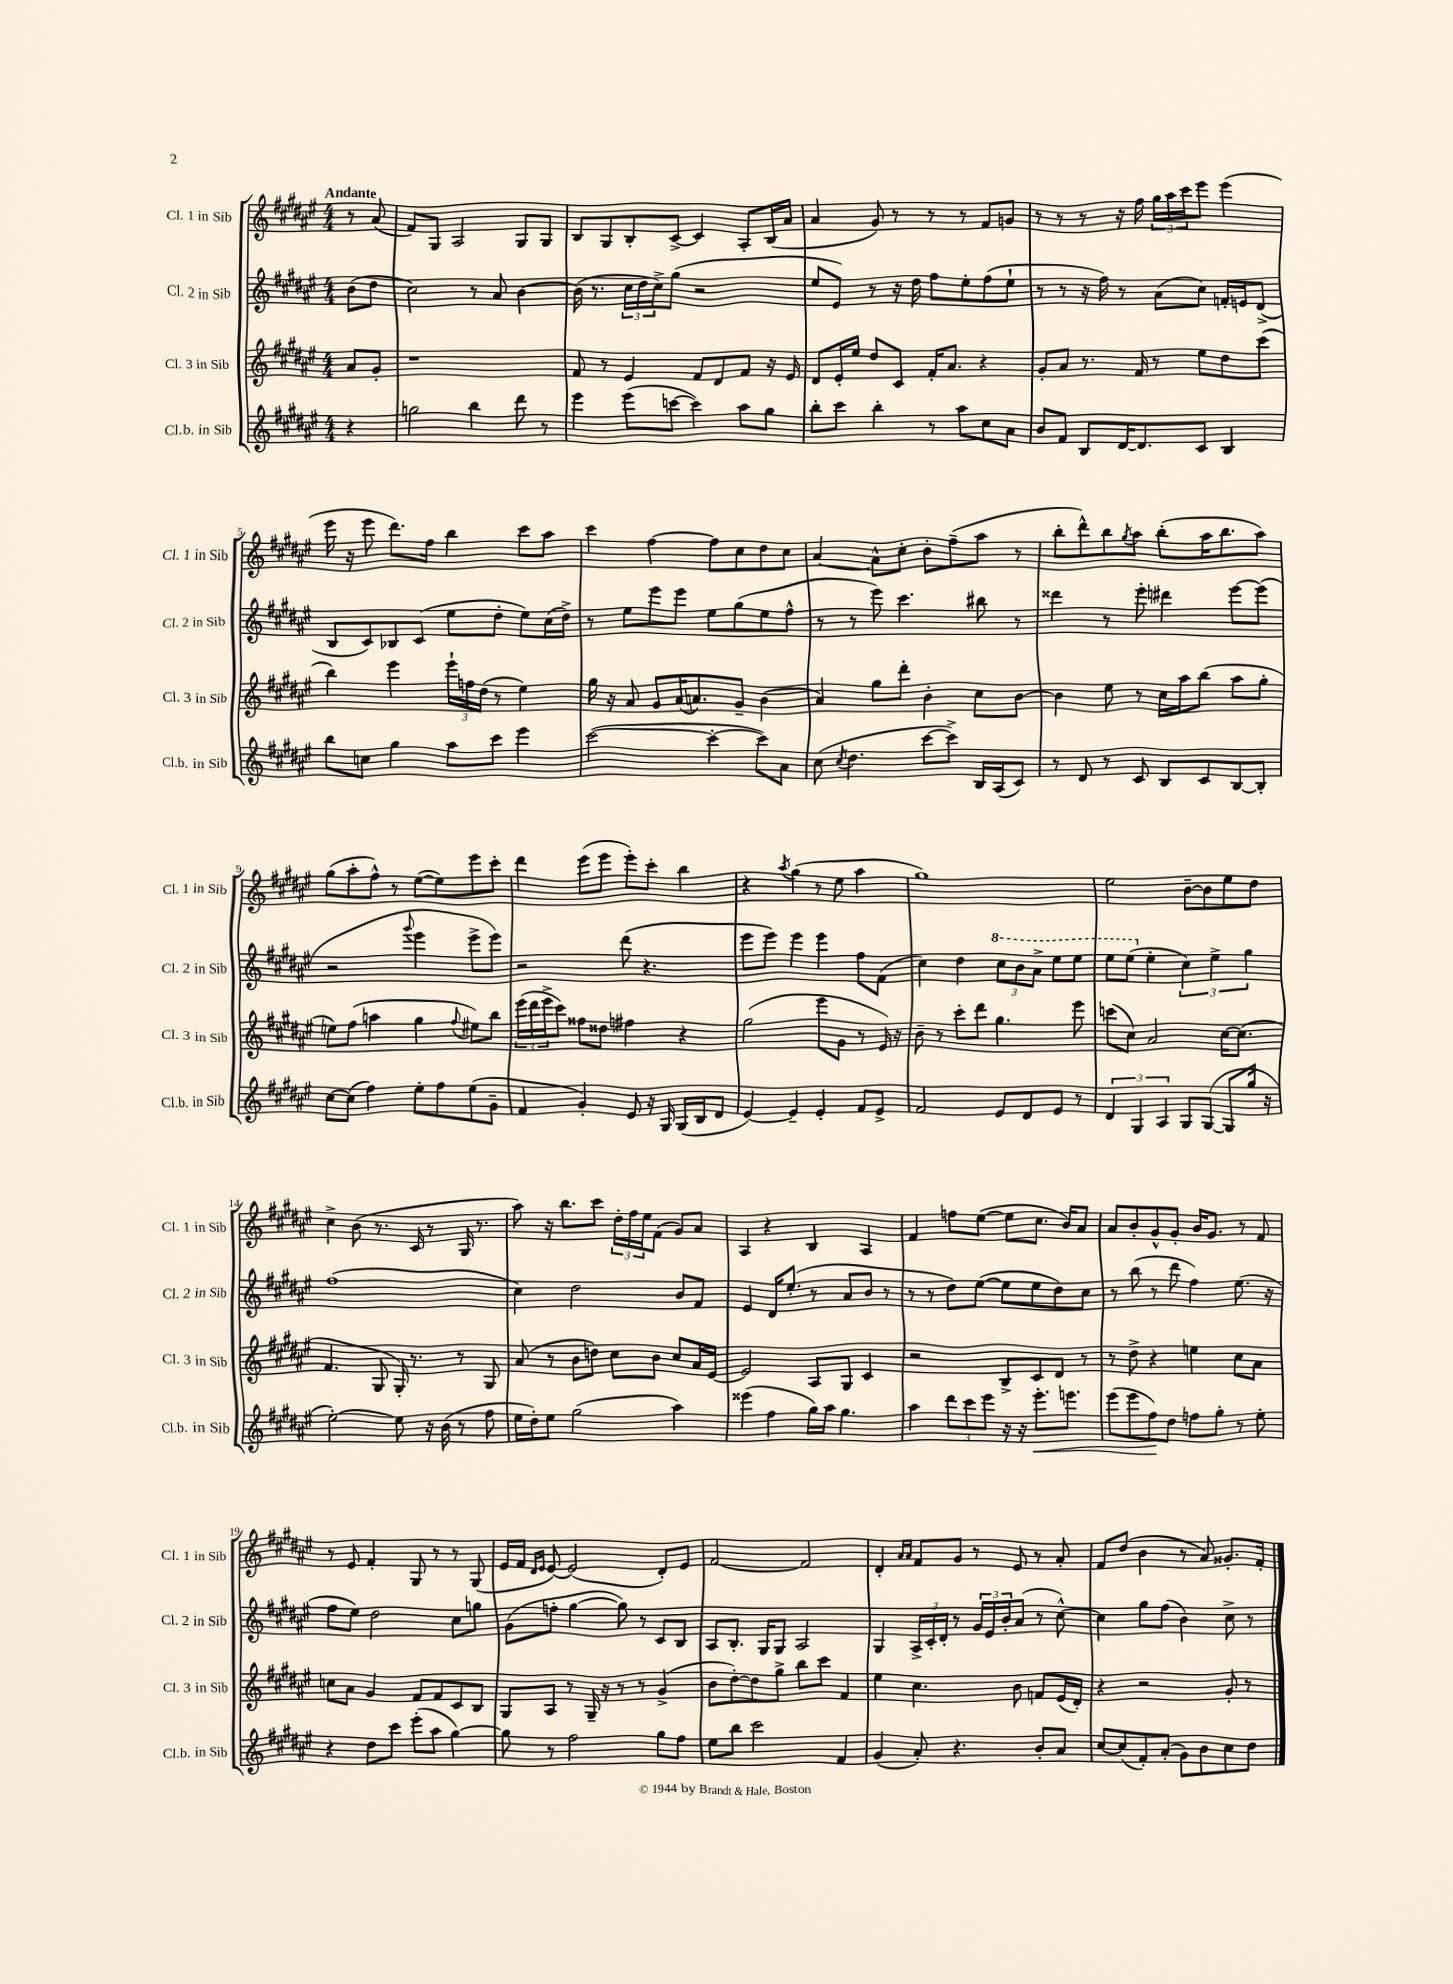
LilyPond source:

<<
\new StaffGroup <<
\new Staff = "s0" \with { instrumentName = "Cl. 1 in Sib" shortInstrumentName = "Cl. 1 in Sib" } {
    \clef treble \key fis \major \numericTimeSignature \time 4/4 \partial 4 \tempo "Andante"
    r8 ais'8( |
    fis'8) gis8 ais2 gis8 gis8 |
    b8 gis8 b8-. cis'8~-> cis'4 ais8-. b16( ais'16 |
    ais'4 gis'8) r8 r8 r8 fis'8 g'8 |
    r8 r8 r8 r16 fis''16 \tuplet 3/2 { gis''16 ais''16 cis'''16 } eis'''8 eis'''4( |
    eis'''16 r16 eis'''8 dis'''8.) fis''16 b''4 cis'''8 ais''8 |
    cis'''4 fis''4~ fis''8 cis''8 dis''8 cis''8 |
    ais'4~ ais'8-^ cis''8-. b'8-. fis''8--( ais''8 r8 |
    b''8-. dis'''8-^) b''8 \acciaccatura { gis''8 } ais''8 b''8-.( ais''16 b''8. ais''8) |
    gis''8( ais''8-. fis''8-^) r8 eis''8~( eis''8) eis'''8 cis'''8-. |
    dis'''4 eis'''8( eis'''8 eis'''8-.) cis'''8-. b''4 |
    r4 \acciaccatura { ais''8 } gis''4( r8 eis''8 ais''4 |
    gis''1) |
    eis''2 b'8~-- b'8 eis''8 dis''8 |
    cis''4-> b'8( r8. cis'16 r8 gis16 r8. |
    ais''8) r16 b''8. cis'''8 \tuplet 3/2 { dis''16-. fis''16 eis''16 } fis'8( gis'8) ais'8 |
    ais4 r4 b4 ais4 |
    fis'4 f''8 eis''8~( eis''8 cis''8. b'16) ais'8 |
    ais'8 b'8-. gis'8-^ gis'8-. b'16 gis'8. r8 fis'8 |
    r8 eis'8 fis'4-. gis8 r8 r8 gis8( |
    eis'16 fis'16 \grace { dis'16 eis'16 } eis'8~) eis'2( dis'8-.) eis'8 |
    fis'2~ fis'2 |
    dis'4-. \grace { ais'16 ais'16 } fis'8 gis'8 r8 eis'8 r8 ais'8-. |
    fis'8 dis''8( b'4 r8 ais'8) gisis'8.-. fis'16-. \bar "|." |
}
\new Staff = "s1" \with { instrumentName = "Cl. 2 in Sib" shortInstrumentName = "Cl. 2 in Sib" } {
    \clef treble \key fis \major \numericTimeSignature \time 4/4 \partial 4
    b'8( dis''8 |
    cis''2) r8 ais'8 b'4~ |
    b'16( r8. \tuplet 3/2 { cis''16 dis''16 cis''16->) } gis''8( r2 |
    eis''8 eis'8) r8 r16 dis''16 fis''8 eis''8-. fis''8( eis''8-! |
    r8 r8 r16 fis''16) r8 ais'8( cis''8) f'16-. e'16 dis'8->( |
    b8 cis'8) bes8 cis'8( eis''8 dis''8-. eis''8) cis''16( dis''16->) |
    r8 eis''8 eis'''8 eis'''8 eis''8 gis''8( eis''8 fis''8-^ |
    r8 r8 eis'''8) cis'''4. bis''8 r8 |
    disis'''4 r8 eis'''8-. dis'''4 eis'''8~ eis'''8( |
    r2 \appoggiatura { gis'''8 } eis'''4 eis'''8-> eis'''8) |
    r2 dis'''8( r4. |
    eis'''8 eis'''8) eis'''4 eis'''4 fis''8 fis'8( |
    cis''4) dis''4 \tuplet 3/2 { \ottava #1 cis'''8 b''8 ais''8-> } eis'''8 eis'''8 |
    eis'''8 eis'''8( \ottava #0 eis''4-. \tuplet 3/2 { cis''4) eis''4-> gis''4 } |
    fis''1( |
    cis''4) dis''2 b'8 fis'8 |
    eis'4 dis'16 eis''8.-.( r8 ais'8 b'8 r8 |
    r8 r8 dis''8) eis''8~( eis''8 eis''8 dis''8) cis''8 |
    r8 b''8( r8 dis'''8 fis''4) eis''8.( r16 |
    fis''8 eis''8) dis''2 cis''8 g''8 |
    gis'8( f''8-. gis''4~ gis''8) r8 cis'8 b8 |
    ais8 b8.-. gis16 gis8 ais2 |
    gis4 \tuplet 3/2 { ais16-> cis'16-. dis'16-. } r8 \tuplet 3/2 { gis'16 eis'16 b'16-. } ais'8( r8 cis''8~-^) |
    cis''4 gis''8 fis''8( b'4) cis''8-> r8 \bar "|." |
}
\new Staff = "s2" \with { instrumentName = "Cl. 3 in Sib" shortInstrumentName = "Cl. 3 in Sib" } {
    \clef treble \key fis \major \numericTimeSignature \time 4/4 \partial 4
    ais'8 gis'8-. |
    r1 |
    fis'8 r8 eis'4 fis'8 dis'8 fis'8 r16 eis'16 |
    dis'8 eis'16-. eis''16 dis''8 cis'8 fis'16-. ais'8. r4 |
    gis'8-. ais'8 r8. fis'16 r8 eis''8 dis''8 cis'''8( |
    b''4) eis'''4 \tuplet 3/2 { eis'''16-! f''16 dis''16( } r8 eis''4) |
    gis''16 r16 ais'8 gis'8 ais'16( a'8.) gis'8-- b'4( |
    ais'4) gis''8 dis'''8-. b'4-. cis''8 b'8~ |
    b'4 eis''8 r8 cis''16 ais''16 b''8( ais''8 gis''8-. |
    e''8) fis''8( a''4 gis''4 \appoggiatura { fis''8 } eis''8) b''8 |
    \tuplet 3/2 { eis'''16( dis'''16 eis'''16-> } cis'''8) fisis''8 disis''8 fis''4 r4 |
    gis''2( eis'''8 gis'8 r8 eis'16) r16 |
    b'8-- r8 cis'''8-. dis'''8 gis''4. eis'''8 |
    c'''8( cis''8) ais'2 cis''16~ cis''8.( |
    fis'4. gis8 gis16-.) r8. r8 gis8 |
    ais'8( r8 b'8 d''8) cis''8 b'8 cis''8 ais'16 eis'16~ |
    eis'2 ais8 gis8 cis'4 |
    r2 b8-> cis'8 dis'8 r8 |
    r8 dis''8-> r4 e''4 cis''8 ais'8 |
    c''8 ais'8 gis'4 fis'8 fis'8 cis'8 b8 |
    gis8 ais8 r8 gis16-- r16 r8 r8 gis'4->( |
    b'8 dis''8~-.) dis''8 gis''8-> b''8 cis'''8 fis'4 |
    eis''4 cis''4. b'8 f'8 eis'16( dis'16-.) |
    r4 r2 gis'8-. r8 \bar "|." |
}
\new Staff = "s3" \with { instrumentName = "Cl.b. in Sib" shortInstrumentName = "Cl.b. in Sib" } {
    \clef treble \key fis \major \numericTimeSignature \time 4/4 \partial 4
    r4 |
    g''2 b''4 dis'''8 r8 |
    eis'''4 eis'''8( c'''8~ c'''4) ais''8 gis''8 |
    b''8-. cis'''8 b''4-. r8 ais''8 cis''8 ais'8 |
    b'8 fis'8 b8 dis'16~ dis'8. cis'8 b4 |
    b''8 c''8 gis''4 ais''8 cis'''8 eis'''4 |
    cis'''2~( cis'''4~-. cis'''8) ais'8 |
    cis''8( \acciaccatura { cis''8 } dis''4. cis'''8~ cis'''8->) b16 ais16( cis'8) |
    r8 dis'8 r8 cis'8 b8 cis'8 b8~ b8-. |
    cis''8~ cis''8( fis''4) eis''8-. fis''8 eis''8( gis'8-- |
    fis'4 gis'4-.) eis'8 r16 gis16 gis16( b16 dis'8 |
    eis'4~) eis'4-- eis'4-. fis'8 eis'8-> |
    fis'2 eis'8 dis'8 eis'8 r8 |
    \tuplet 3/2 { dis'4 gis4 ais4 } gis8 gis8~( gis8 gis''16 r16 |
    eis''2~-.) eis''8 r16 b'16( r8 fis''8 |
    eis''16 dis''16-.) eis''8 gis''2( ais''4) |
    eisis'''4( fis''4 gis''16) ais''16 gis''4. |
    ais''4 \tuplet 3/2 { dis'''8 cis'''8 eis'''8 } r16 r16 eis'''8.-.\< e'''8. |
    eis'''8( eis'''8 fis''8\!) dis''8 f''8 gis''8-. r8 eis''8-. |
    r4 dis''8 cis'''8 eis'''8-.( ais''8 gis''4~) |
    gis''8 r8 fis''2 gis''8 fis''8 |
    eis''8 b''8 cis'''2 fis'4 |
    gis'4( ais'8-.) r4. b'8-. ais'8 |
    cis''8~ cis''8( fis'8-.) ais'8-.( gis'8) b'8 cis''8 dis''8 \bar "|." |
}
>>
>>
